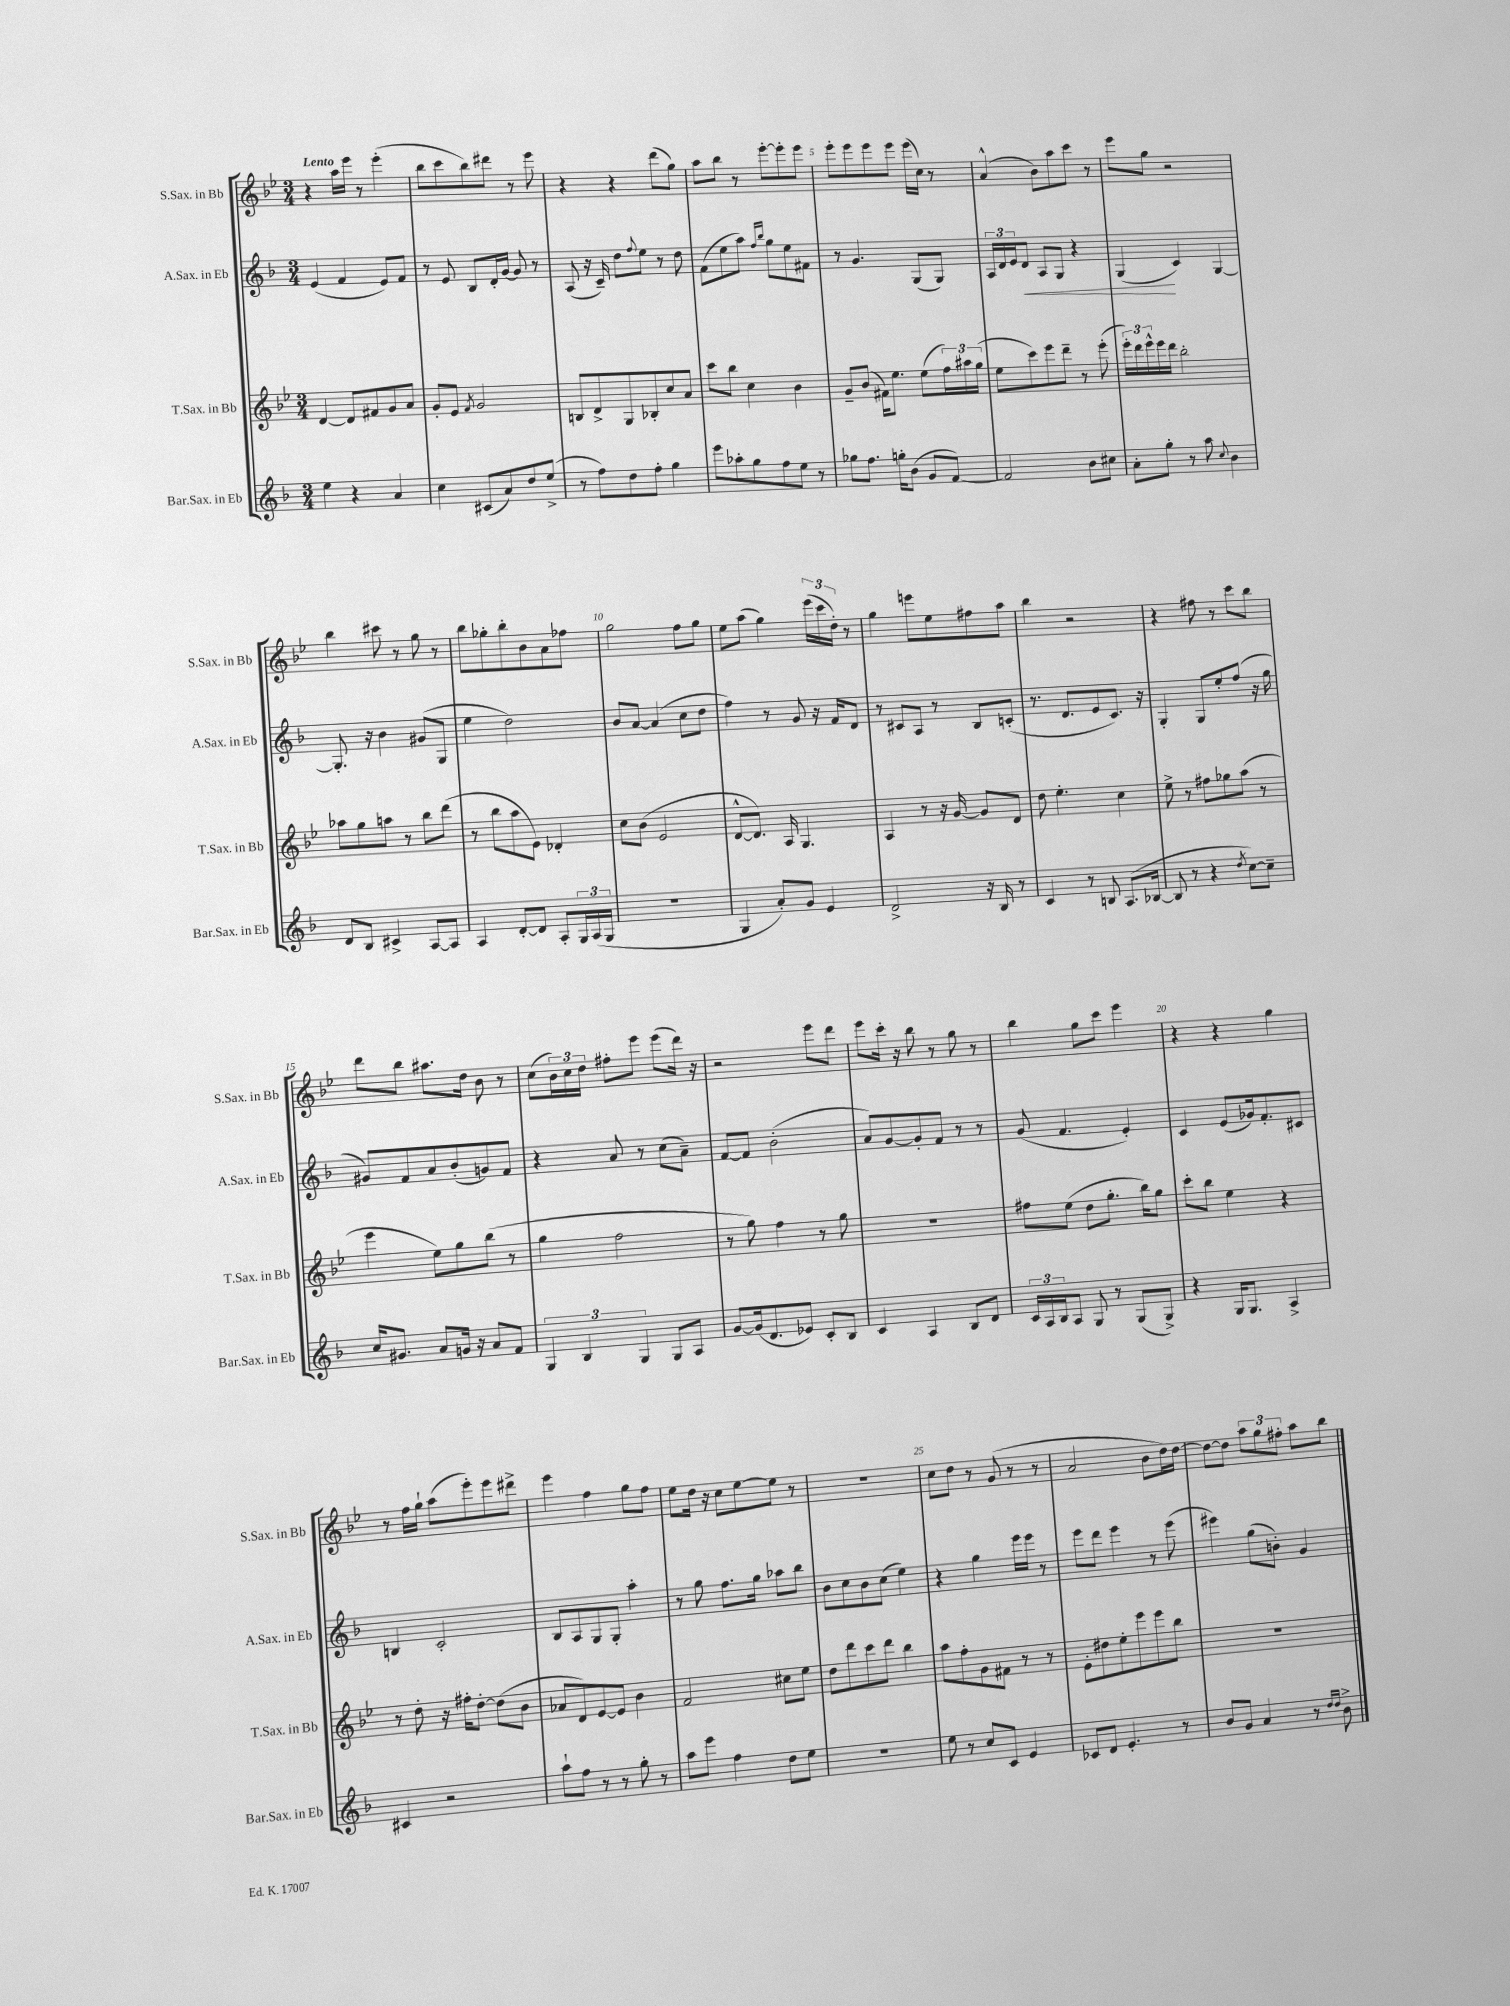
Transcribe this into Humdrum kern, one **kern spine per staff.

**kern	**kern	**kern	**kern
*staff4	*staff3	*staff2	*staff1
*clefG2	*clefG2	*clefG2	*clefG2
*k[b-]	*k[b-e-]	*k[b-]	*k[b-e-]
*M3/4	*M3/4	*M3/4	*M3/4
4ee\	[4d/	(4e/	4r
4r	8d/]L	4f/	16aa\LL
.	.	.	16eee-\JJ
.	8f#/	.	8r
4a/	8g/	8e/L)	(4eee-'\
.	8a/J	8f/J	.
=	=	=	=
4cc\	8g'/L	8r	8bb-\L
.	8e-/J	8e/	8ccc\
.	8qf/	.	.
(8c#/L	2g/	8B-/L	8bb-\)
8a/)	.	16d'/L	8ddd#\J
.	.	[16g/JJ	.
8dd/	.	8g/]	8r
(8ee^/J	.	8r	8eee-\
=	=	=	=
8r	8B/L	(8A/	4r
8ff\L)	8d^/	16r	.
.	.	16c~/)	.
8dd\	8G/	8dd\L	4r
.	.	8qqff/	.
8ff'\J	8B-'/	8ee\J	.
4gg\	8cc/	8r	(8ddd\L
.	8a/J	8dd\	8gg\J)
=	=	=	=
8eee\L	8ccc\L	(8f\L	8aa\L
8aa-'\	8bb-\J	8ee\	8bb-\J
8gg\	4cc\	8aa\J)	8r
.	.	16qqff/LL	.
.	.	16qqbb-/JJ	.
8ff\	.	8gg\L	[8eee-'\L
8ee\J	4b-\	8ee\	8eee-'\]
8r	.	8f#\J	8eee-\J
=	=	=	=
8gg-\L	8g~/L	8r	8eee-'\L
8.ff\J	(8b-/J	4.g/	8eee-\
.	16f#\LK)	.	8eee-\
16gg'\LK	8.ee-\J	.	.
(8b-\J	.	.	8eee-\J
8g/L	(8ee-\L	(8G/L	(16eee-\LL
.	.	.	16cc\JJ)
[8f/J)	24ff\L)	8G/J)	8r
.	24aa#\	.	.
.	(24gg\JJ	.	.
=	=	=	=
2f/]	8ee-\L	24A/LL	(4a^^/
.	.	24d/	.
.	.	24e/J	.
.	8ccc\)	8d/J	.
.	8eee-\	8A/L	8b-\L)
.	8ddd~\J	8G/J	8aa\
8b-\L	8r	4r	8ccc\J
8cc#\J	(8eee-'\	.	8r
=	=	=	=
8a'\L	24eee-'\LL)	(4G/	8eee-\L
.	24ddd\	.	.
.	24eee-^^\	.	.
8gg'\J	16eee-\	.	8gg\J
.	16ddd\JJ	.	.
8r	2bb-'\	4c/)	2r
8aa\	.	.	.
8qqcc/	.	.	.
4b-\	.	[4G/	.
=	=	=	=
8d/L	8aa-\L	8.G'/]	4bb-\
8B-/J	8gg\	.	.
.	.	16r	.
4c#^/	8aa\J	4b-\	8ccc#\
.	8r	.	8r
[8A/L	8bb-\L	(8g#/L	8gg\
8A/]J	(8ddd\J	8G/J	8r
=	=	=	=
4A/	8r	4ee\	8bb-\L
.	8bb-\L	.	8gg-'\
[8d'/L	8aa\	2dd\)	8bb-'\
8d/]J	8e-\J)	.	8b-\
8A'/L	4d-'/	.	8a\
24G/L	.	.	8ff-\J
(24A/	.	.	.
24G/JJ	.	.	.
=	=	=	=
2.r	8cc\L	8b-/L	2gg\
.	(8b-\J	[8a/J	.
.	2e-/	(4a/]	.
.	.	8cc\L	8ff\L
.	.	8dd\J	8gg\J
=	=	=	=
4G/	[8d^^/L	4ff\)	8ee-\L
.	8.d/]J)	.	(8aa\J
8a'/L)	.	8r	4gg\)
.	16A/	.	.
8g/J	4.G/	8g/	.
4e/	.	16r	(24eee-\LL
.	.	.	24ccc\
.	.	16f/LK	.
.	.	.	24dd'\JJ)
.	.	8d/J	8r
=	=	=	=
2d^/	4A/	8r	4gg\
.	.	8c#/L	.
.	8r	8A/J	8eee\L
.	16r	8r	8ee-\
.	[16g/	.	.
16r	8g/]L	8B-/L	8ff#\
16B-/	.	.	.
8r	8d/J	(8c'/J	8aa\J
=	=	=	=
4c/	8dd\	8.r	4bb-\
.	4.ee-'\	.	.
.	.	8.d/L	.
8r	.	.	2r
8B/	.	8e/	.
(8.A/L	4cc\	8.c/J)	.
[16B-/Jk	.	16r	.
=	=	=	=
8B-/]	8ee-^\	4G'/	4r
8r	8r	.	.
4r	8ff#\L	8G/L	8ff#\
.	8gg-\	8ee'/	8r
8qdd/	.	.	.
[8cc\L)	(8aa\J	(8ff/J	8ccc\L
8cc~\]J	8r	16r	8bb-\J
.	.	16gg\	.
=	=	=	=
16cc/LK	4eee-\	8g#/L)	8ddd\L
8.g#/J	.	.	.
.	.	8f/	8bb-\J
8a/L	8ee-\L)	8a/	8.aa#\L
16g/Jk	8gg\	(8b-'/	.
16r	.	.	16dd\Jk
8a/L	(8bb-\J	8g/)	8b-\
8f/J	8r	8f/J	8r
=	=	=	=
6G/	4gg\	4r	(8cc\L
.	.	.	24b-\L)
6B-/	.	.	24cc\
.	.	.	24dd\JJ
.	2ff\	8a/	8ff#'\L
6G/	.	.	.
.	.	8r	8eee-\J
8G/L	.	(8cc\L	(8eee-\L
8A/J	.	8a~\J)	16ddd\Jk)
.	.	.	16r
=	=	=	=
[8g/L	8r	[8f/L	2r
(16g/]k	8gg\)	8f/]J	.
8.d/	.	.	.
.	4ff\	(2b-'\	.
8e-/J)	.	.	.
8c'/L	8r	.	8eee-\L
8B-/J	8gg\	.	8ddd\J
=	=	=	=
4c/	2.r	8a/L)	8eee-\L
.	.	[8g/	16ccc'\Jk
.	.	.	16r
4A/	.	8g'/]	8bb-\
.	.	8f/J	8r
8B-/L	.	8r	8gg\
8d/J	.	8r	8r
=	=	=	=
24c/LL	8ff#\L	(8g/	4bb-\
24A/	.	.	.
24B-/J	.	.	.
8A/J	(8ee-\J	4.f/	.
8G/	8dd\L	.	8gg\L
8r	8.gg'\J	.	8ccc\J
(8G/L	.	4e'/)	4eee-\
.	16bb-\LK)	.	.
8G^/J)	8gg\J	.	.
=	=	=	=
4r	8ccc'\L	4c/	4r
.	8bb-\J	.	.
16G/LK	4ee-\	(8e/L	4r
8.G/J	.	.	.
.	.	16g-/k)	.
.	.	8.f'/	.
4A^/	4r	.	4gg\
.	.	8c#/J	.
=	=	=	=
4c#/	8r	4B/	8r
.	8dd'\	.	16ff\LL
.	.	.	16gg`\JJ
2r	16r	2c'/	(8aa\L
.	16ff#'\LK	.	.
.	[8dd'\J	.	8eee-'\)
.	(8dd\]L	.	8eee-\
.	8b-\J	.	8ddd#^\J
=	=	=	=
8aa`\L	8a-/L	8B-/L	4eee-\
8ff\J	8d/)	8A/	.
8r	[8e-/	8G/	4ff\
8r	8e-/]J	8G'/J	.
8gg'\	4b-\	4aa'\	8gg\L
8r	.	.	8ff\J
=	=	=	=
8aa\L	2f/	8r	8ee-\L
8eee\J	.	8gg\	16dd\Jk
.	.	.	16r
4ff\	.	8.ff\L	8cc\L
.	.	.	[8ee-\
.	.	16gg\Jk	.
8dd\L	8cc#\L	8aa-\L	8ee-\]J
8ee\J	8ee-\J	8bb-\J	8r
=	=	=	=
2.r	8dd\L	8b-\L	2.r
.	8ddd\	8cc\	.
.	8ccc\	8b-\	.
.	8ddd\J	(8cc\J	.
.	4bb-\	4ee\)	.
=	=	=	=
8ee\	8aa\L	4r	8cc\L
8r	8ff'\	.	8dd\J
8cc/L	8g\	4gg\	8r
8c/J	8f#\J	.	(8g/
4e/	8r	16eee\LL	8r
.	.	16eee\JJ	.
.	8r	8r	8r
=	=	=	=
8c-/L	8e-'\L	8eee\L	2a/
8d/J	8dd#\	8ddd\J	.
4.e'/	8ee-'\	4eee\	.
.	8eee-\	.	.
.	8eee-\	8r	8b-\L
8r	8bb-\J	(8eee\	16dd\L)
.	.	.	[16dd\JJ
=	=	=	=
8b-/L	2.r	4eee#\)	8dd\_L
8g/J	.	.	8dd\]J
4a/	.	(8gg\L	12aa\L
.	.	.	12gg\
.	.	8b'\J)	.
.	.	.	12ff#'\J
8r	.	4g/	8aa\L
16qqdd/LL	.	.	.
16qqdd/JJ	.	.	.
8b-^\	.	.	8bb-\J
==	==	==	==
*-	*-	*-	*-
